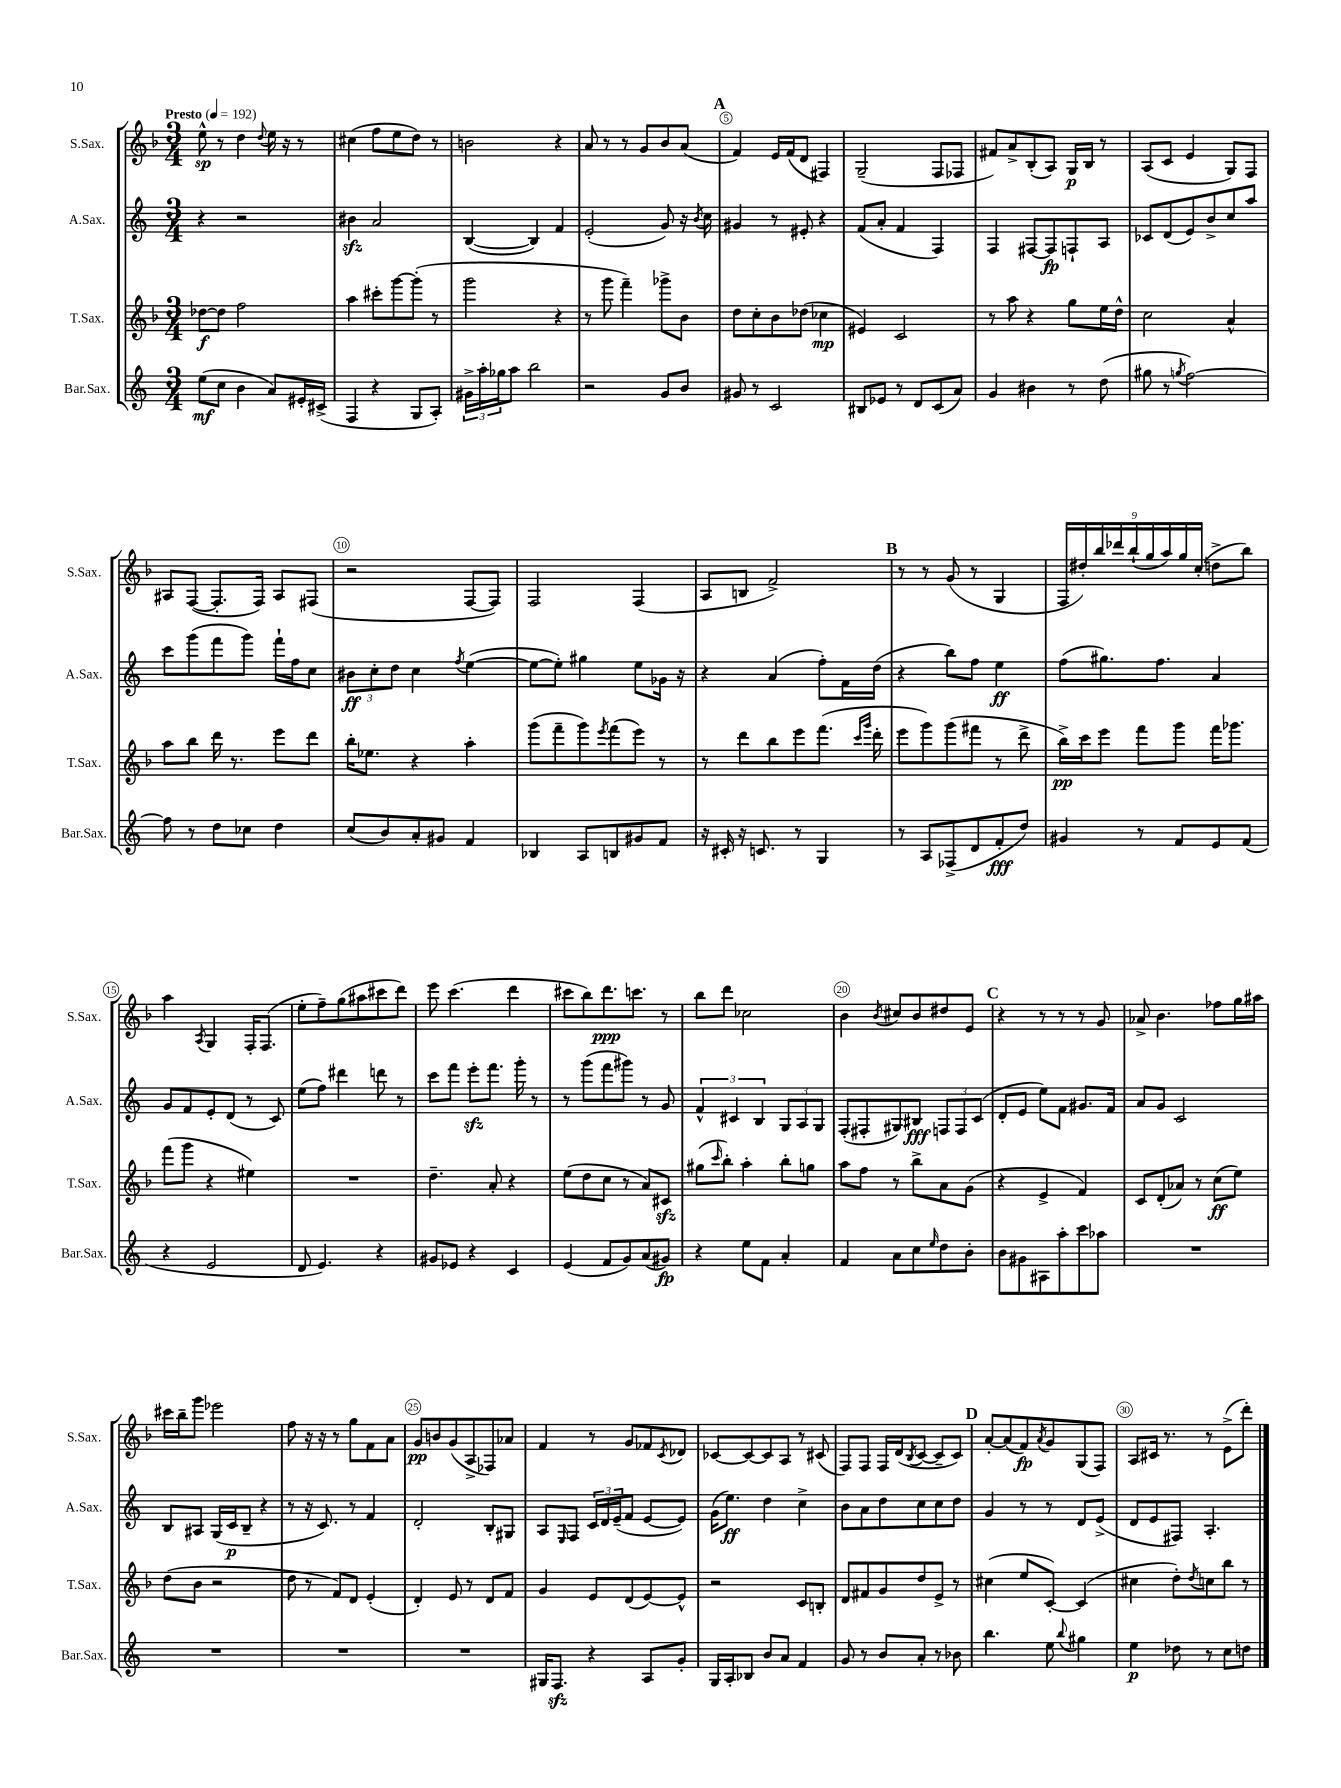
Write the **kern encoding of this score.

**kern	**dynam	**kern	**dynam	**kern	**dynam	**kern	**dynam
*part4	*part4	*part3	*part3	*part2	*part2	*part1	*part1
*staff4	*staff4	*staff3	*staff3	*staff2	*staff2	*staff1	*staff1
*I"Bar.Sax.	*	*I"T.Sax.	*	*I"A.Sax.	*	*I"S.Sax.	*
*I'Bar.Sax.	*	*I'T.Sax.	*	*I'A.Sax.	*	*I'S.Sax.	*
*clefG2	*	*clefG2	*	*clefG2	*	*clefG2	*
*k[]	*	*k[b-]	*	*k[]	*	*k[b-]	*
*M3/4	*	*M3/4	*	*M3/4	*	*M3/4	*
*MM192	*	*MM192	*	*MM192	*	*MM192	*
=1	=1	=1	=1	=1	=1	=1	=1
!	!	!	!	!	!	!LO:TX:a:B:t=Presto	!
(8ee\L	mf	[8dd-X\L	f	4r	.	8ee^^\	sp
8cc\J	.	8dd-\J]	.	.	.	8r	.
4b\	.	2ff\	.	2r	.	4dd\	.
.	.	.	.	.	.	8qqdd/	.
8a/L)	.	.	.	.	.	16ee\	.
.	.	.	.	.	.	16r	.
16e#X'/L	.	.	.	.	.	8r	.
(16c#X^/JJ	.	.	.	.	.	.	.
=2	=2	=2	=2	=2	=2	=2	=2
4F/	.	4aa\	.	4b#Xzz\	.	(4cc#X\	.
4r	.	8ccc#X'\L	.	2a/	.	8ff\L	.
.	.	[8ggg\	.	.	.	8ee\	.
8G/L	.	(8ggg'\J]	.	.	.	8dd\J)	.
8A'/J)	.	8r	.	.	.	8r	.
=3	=3	=3	=3	=3	=3	=3	=3
24g#X^\LL	.	2ggg\	.	([4B/	.	2bn\	.
24aa'\	.	.	.	.	.	.	.
24gg-X\J	.	.	.	.	.	.	.
8aa\J	.	.	.	.	.	.	.
2bb\	.	.	.	4B/])	.	.	.
.	.	4r	.	4f/	.	4r	.
=4	=4	=4	=4	=4	=4	=4	=4
2r	.	8r	.	(2e'/	.	8a/	.
.	.	8ggg\	.	.	.	8r	.
.	.	4fff~\)	.	.	.	8r	.
.	.	.	.	.	.	8g/L	.
8g/L	.	8ggg-X^\L	.	8g/)	.	8b-/	.
8b/J	.	8b-\J	.	16r	.	(8a/J	.
.	.	.	.	8qb/	.	.	.
.	.	.	.	16cc\	.	.	.
!!LO:REH:place=s1:t=A
=5	=5	=5	=5	=5	=5	=5	=5
8g#X/	.	8dd\L	.	4g#X/	.	4f/)	.
8r	.	8cc'\	.	.	.	.	.
2c/	.	8b-\	.	8r	.	16e/LL	.
.	.	.	.	.	.	(16f/J	.
.	.	(8dd-X\J	.	8e#X'/	.	8d/J	.
.	.	4cc-X\	mp	4r	.	4F#X/)	.
=6	=6	=6	=6	=6	=6	=6	=6
8B#X/L	.	4e#X/)	.	(8f/L	.	(2G~/	.
8e-X/J	.	.	.	8a'/J	.	.	.
8r	.	2c/	.	4f/	.	.	.
8d/L	.	.	.	.	.	.	.
(8c/	.	.	.	4F/)	.	8F/L	.
8a/J)	.	.	.	.	.	8F-X/J	.
=7	=7	=7	=7	=7	=7	=7	=7
4g/	.	8r	.	4F/	.	8f#X/L)	.
.	.	8aa\	.	.	.	8a^/	.
4b#X\	.	4r	.	[8F#X/L	.	(8B-'/	.
.	.	.	.	8F#/]	fp	8A/J)	.
8r	.	8gg\L	.	8Fn`/	.	16G/LL	p
.	.	.	.	.	.	16B-/JJ	.
(8dd\	.	16ee\L	.	8A/J	.	8r	.
.	.	16dd^^\JJ	.	.	.	.	.
=8	=8	=8	=8	=8	=8	=8	=8
8gg#X\	.	2cc\	.	8c-X/L	.	(8A/L	.
8r	.	.	.	(8d/	.	8c/J	.
8qggn/	.	.	.	.	.	.	.
[2ff\)	.	.	.	8e/)	.	4e/	.
.	.	.	.	8b^/	.	.	.
.	.	4a^^/	.	8cc/	.	8G/L)	.
.	.	.	.	8aa/J	.	8F/J	.
!!LO:LB:g=z
=9	=9	=9	=9	=9	=9	=9	=9
8ff\]	.	8aa\L	.	8ccc\L	.	8A#X/L	.
8r	.	8bb-\J	.	(8ggg\	.	([8F/J	.
8dd\L	.	16ddd\	.	8fff\	.	8.F'/L]	.
.	.	8.r	.	.	.	.	.
8cc-X\J	.	.	.	8ggg\J)	.	.	.
.	.	.	.	.	.	16F/Jk)	.
4dd\	.	8eee\L	.	16fff`\LL	.	8A#/L	.
.	.	.	.	16ff\J	.	.	.
.	.	8ddd\J	.	8cc\J	.	(8F#X/J	.
=10	=10	=10	=10	=10	=10	=10	=10
(8cc/L	.	16bb-'\KL	.	12b#X\L	ff	2r	.
.	.	8.ee-X\J	.	.	.	.	.
.	.	.	.	12cc'\	.	.	.
8b/)	.	.	.	.	.	.	.
.	.	.	.	12dd\J	.	.	.
8a'/	.	4r	.	4cc\	.	.	.
8g#X/J	.	.	.	.	.	.	.
.	.	.	.	8qff/	.	.	.
4f/	.	4aa'\	.	([4ee\	.	[8F/L	.
.	.	.	.	.	.	8F/J])	.
=11	=11	=11	=11	=11	=11	=11	=11
4B-X/	.	(8ggg\L	.	8ee\L_	.	2F/	.
.	.	8fff~\	.	8ee'\J])	.	.	.
8A/L	.	8ggg\)	.	4gg#X\	.	.	.
.	.	8qeee/	.	.	.	.	.
8Bn/	.	(8fff\	.	.	.	.	.
8g#X/	.	8eee\J)	.	8ee\L	.	(4F/	.
8f/J	.	8r	.	16g-X\Jk	.	.	.
.	.	.	.	16r	.	.	.
=12	=12	=12	=12	=12	=12	=12	=12
16r	.	8r	.	4r	.	8A/L	.
16c#X'/	.	.	.	.	.	.	.
16r	.	8ddd\L	.	.	.	8Bn/J	.
8.cn/	.	.	.	.	.	.	.
.	.	8bb-\	.	(4a/	.	2f^/)	.
8r	.	8eee\	.	.	.	.	.
4G/	.	(8.fff\J	.	8ff'\L)	.	.	.
.	.	.	.	16f\L	.	.	.
.	.	16qqccc/LL	.	.	.	.	.
.	.	16qqggg/JJ	.	.	.	.	.
.	.	16ddd'\	.	(16dd\JJ	.	.	.
!!LO:REH:place=s1:t=B
=13	=13	=13	=13	=13	=13	=13	=13
8r	.	8eee\L	.	4r	.	8r	.
8A/L	.	8ggg\)	.	.	.	8r	.
(8F-X^/	.	(8ggg\	.	8bb\L)	.	(8g/	.
8d/	.	8fff#X\J	.	8ff\J	.	8r	.
8f'/	fff	8r	.	4ee\	ff	4G/	.
8dd/J)	.	8ddd^\	.	.	.	.	.
=14	=14	=14	=14	=14	=14	=14	=14
4g#X/	.	16bb-^\LL)	pp	(8ff\L	.	18F/LL	.
.	.	.	.	.	.	18dd#X'/)	.
.	.	16ccc\J	.	.	.	.	.
.	.	.	.	.	.	18bb-/	.
.	.	8eee\J	.	8.gg#X\)	.	.	.
.	.	.	.	.	.	18ddd-X/	.
.	.	.	.	.	.	(18bb-`/	.
8r	.	8fff\L	.	.	.	.	.
.	.	.	.	.	.	18gg/	.
.	.	.	.	8.ff\J	.	.	.
.	.	.	.	.	.	18aa/)	.
8f/L	.	8ggg\J	.	.	.	.	.
.	.	.	.	.	.	18gg/	.
.	.	.	.	.	.	(18cc'/JJ	.
8e/	.	16fff\KL	.	4a/	.	8ddn^\L	.
.	.	8.ggg-X\J	.	.	.	.	.
(8f/J	.	.	.	.	.	8bb-\J)	.
!!LO:LB:g=z
=15	=15	=15	=15	=15	=15	=15	=15
4r	.	(8fff\L	.	8g/L	.	4aa\	.
.	.	8ggg\J	.	8f/	.	.	.
.	.	.	.	.	.	8qA/	.
2e/	.	4r	.	8e'/	.	4G/	.
.	.	.	.	(8d/J	.	.	.
.	.	4ee#X\)	.	8r	.	16F'/KL	.
.	.	.	.	.	.	(8.F/J	.
.	.	.	.	8c/)	.	.	.
=16	=16	=16	=16	=16	=16	=16	=16
8d/	.	2.r	.	(8ee\L	.	8ee'\L	.
4.e/)	.	.	.	8ff\J)	.	8ff~\)	.
.	.	.	.	4ddd#X\	.	(8gg\	.
.	.	.	.	.	.	8aa#X\	.
4r	.	.	.	8dddn\	.	8ccc#X\	.
.	.	.	.	8r	.	8ddd\J)	.
=17	=17	=17	=17	=17	=17	=17	=17
8g#X/L	.	4.dd~\	.	8ccc\L	.	8eee\	.
8e-X/J	.	.	.	8fff\J	.	(4.ccc\	.
4r	.	.	.	8eeezz'\L	.	.	.
.	.	8a'/	.	8.fff\J	.	.	.
4c/	.	4r	.	.	.	4ddd\	.
.	.	.	.	16ggg'\	.	.	.
.	.	.	.	8r	.	.	.
=18	=18	=18	=18	=18	=18	=18	=18
(4e/	.	(8ee\L	.	8r	.	8ccc#X\L	.
.	.	8dd\	.	(8ggg\L	.	8bb-\)	.
8f/L	.	8cc\J	.	8fff\	.	8.ddd\	ppp
8g/)	.	8r	.	8ggg#X\J)	.	.	.
.	.	.	.	.	.	8.cccn\J	.
(8a/	.	8a/L)	.	8r	.	.	.
8g#X/J)	fp	8c#Xzz/J	.	8g/	.	8r	.
=19	=19	=19	=19	=19	=19	=19	=19
4r	.	(8gg#X\L	.	6f^^/	.	8bb-\L	.
.	.	16qqccc/	.	.	.	.	.
.	.	8bb-'\J)	.	.	.	8ddd\J	.
.	.	.	.	6c#X/	.	.	.
8ee\L	.	4aa'\	.	.	.	2cc-X\	.
.	.	.	.	6B/	.	.	.
8f\J	.	.	.	.	.	.	.
4a'/	.	8bb-'\L	.	12G/L	.	.	.
.	.	.	.	12A/	.	.	.
.	.	8ggn\J	.	.	.	.	.
.	.	.	.	12G/J	.	.	.
=20	=20	=20	=20	=20	=20	=20	=20
4f/	.	8aa\L	.	(8F'/L	.	4b-\	.
.	.	8ff\J	.	8F#X'/	.	.	.
.	.	.	.	.	.	8qb-/	.
8a\L	.	8r	.	8G#X/)	.	8cc#X/L	.
8cc\	.	8bb-^\L	.	8B#X/J	fff	8b-/	.
16qqee/	.	.	.	.	.	.	.
8dd\	.	8a\	.	12Fn/L	.	8dd#X/	.
.	.	.	.	12F/	.	.	.
8b'\J	.	(8g\J	.	.	.	8e/J	.
.	.	.	.	(12c/J	.	.	.
!!LO:REH:place=s1:t=C
=21	=21	=21	=21	=21	=21	=21	=21
8b\L	.	4r	.	8d'/L	.	4r	.
8g#X\	.	.	.	8e/J	.	.	.
8A#X\	.	4e^/	.	8ee\L)	.	8r	.
8aa'\	.	.	.	8f\J	.	8r	.
8ccc\	.	4f/)	.	8.g#X/L	.	8r	.
8aa-X\J	.	.	.	.	.	8g/	.
.	.	.	.	16f/Jk	.	.	.
=22	=22	=22	=22	=22	=22	=22	=22
2.r	.	8c/L	.	8a/L	.	8a-X^/	.
.	.	(8d'/	.	8g/J	.	4.b-\	.
.	.	8a-X/J)	.	2c/	.	.	.
.	.	8r	.	.	.	.	.
.	.	(8cc\L	ff	.	.	8ff-X\L	.
.	.	8ee\J)	.	.	.	16gg\L	.
.	.	.	.	.	.	16aa#X\JJ	.
!!LO:LB:g=z
=23	=23	=23	=23	=23	=23	=23	=23
2.r	.	(8dd\L	.	8B/L	.	16ccc#X\LL	.
.	.	.	.	.	.	16bb-~\J	.
.	.	8b-\J	.	8A#X/J	.	8ggg\J	.
.	.	2r	.	(16G/LL	.	2eee-X\	.
.	.	.	.	16c/J	p	.	.
.	.	.	.	8B~/J	.	.	.
.	.	.	.	4r	.	.	.
=24	=24	=24	=24	=24	=24	=24	=24
2.r	.	8dd\	.	8r	.	8ff\	.
.	.	8r	.	16r	.	16r	.
.	.	.	.	8.c/)	.	16r	.
.	.	8f/L)	.	.	.	8r	.
.	.	8d/J	.	8r	.	8gg\L	.
.	.	(4e'/	.	4f/	.	8f\	.
.	.	.	.	.	.	8a\J	.
=25	=25	=25	=25	=25	=25	=25	=25
2.r	.	4d'/)	.	2d'/	.	8g/L	pp
.	.	.	.	.	.	8bn/	.
.	.	8e/	.	.	.	(8g/	.
.	.	8r	.	.	.	8A^/	.
.	.	8d/L	.	8B'/L	.	8F-X/)	.
.	.	8f/J	.	8G#X/J	.	8a-X/J	.
=26	=26	=26	=26	=26	=26	=26	=26
16G#X/KL	.	4g/	.	8A/L	.	4f/	.
8.Fzz/J	.	.	.	.	.	.	.
.	.	.	.	16qqE/	.	.	.
.	.	.	.	8F/J	.	.	.
4r	.	8e/L	.	24c/LL	.	8r	.
.	.	.	.	24d/	.	.	.
.	.	.	.	(24e~/J	.	.	.
.	.	(8d/	.	8f/J	.	8g/L	.
8A/L	.	[8e/)	.	[8e/L	.	8f-X/	.
.	.	.	.	.	.	8qc/	.
8g'/J	.	8e^^/J]	.	8e/J])	.	8d-X/J	.
=27	=27	=27	=27	=27	=27	=27	=27
16G/LL	.	2r	.	(16g\KL	.	[8c-X/L	.
16A'/J	.	.	.	8.ee\J)	ff	.	.
8B-X/J	.	.	.	.	.	8c-/_	.
8b/L	.	.	.	4dd\	.	8c-/]	.
8a/J	.	.	.	.	.	8A/J	.
4f/	.	8c/L	.	4cc^\	.	8r	.
.	.	8Bn'/J	.	.	.	(8c#X/	.
=28	=28	=28	=28	=28	=28	=28	=28
8g/	.	8d/L	.	8b\L	.	8F/L)	.
8r	.	8f#X/	.	8a\	.	8F/J	.
8b/L	.	8g/	.	8dd\	.	16F/LL	.
.	.	.	.	.	.	(16d/J	.
.	.	.	.	.	.	8qB-/	.
8a'/J	.	8dd/	.	8cc\	.	[8c/J	.
8r	.	8e^/J	.	8cc\	.	8c~/L]	.
8b-X\	.	8r	.	8dd\J	.	8c/J)	.
!!LO:REH:place=s1:t=D
=29	=29	=29	=29	=29	=29	=29	=29
4.bb\	.	(4cc#X\	.	4g/	.	[8a'/L	.
.	.	.	.	.	.	(8a/]	.
.	.	8ee/L	.	8r	.	8f/)	fp
.	.	.	.	.	.	8qa/	.
8ee\	.	[8c'/J)	.	8r	.	8g/	.
8qqbb/	.	.	.	.	.	.	.
4gg#X\	.	(4c/]	.	8d/L	.	(8G/	.
.	.	.	.	(8e^/J	.	8F/J)	.
=30	=30	=30	=30	=30	=30	=30	=30
4ee\	p	4cc#X\	.	8d/L	.	8A/L	.
.	.	.	.	8e/	.	16c#X/Jk	.
.	.	.	.	.	.	8.r	.
8dd-X\	.	8dd'\L)	.	8F#X/J)	.	.	.
.	.	8qdd/	.	.	.	.	.
8r	.	8ccn\	.	4.A'/	.	8r	.
8cc\L	.	8bb-\J	.	.	.	(8e^\L	.
8ddn\J	.	8r	.	.	.	8ddd'\J)	.
==	==	==	==	==	==	==	==
*-	*-	*-	*-	*-	*-	*-	*-
